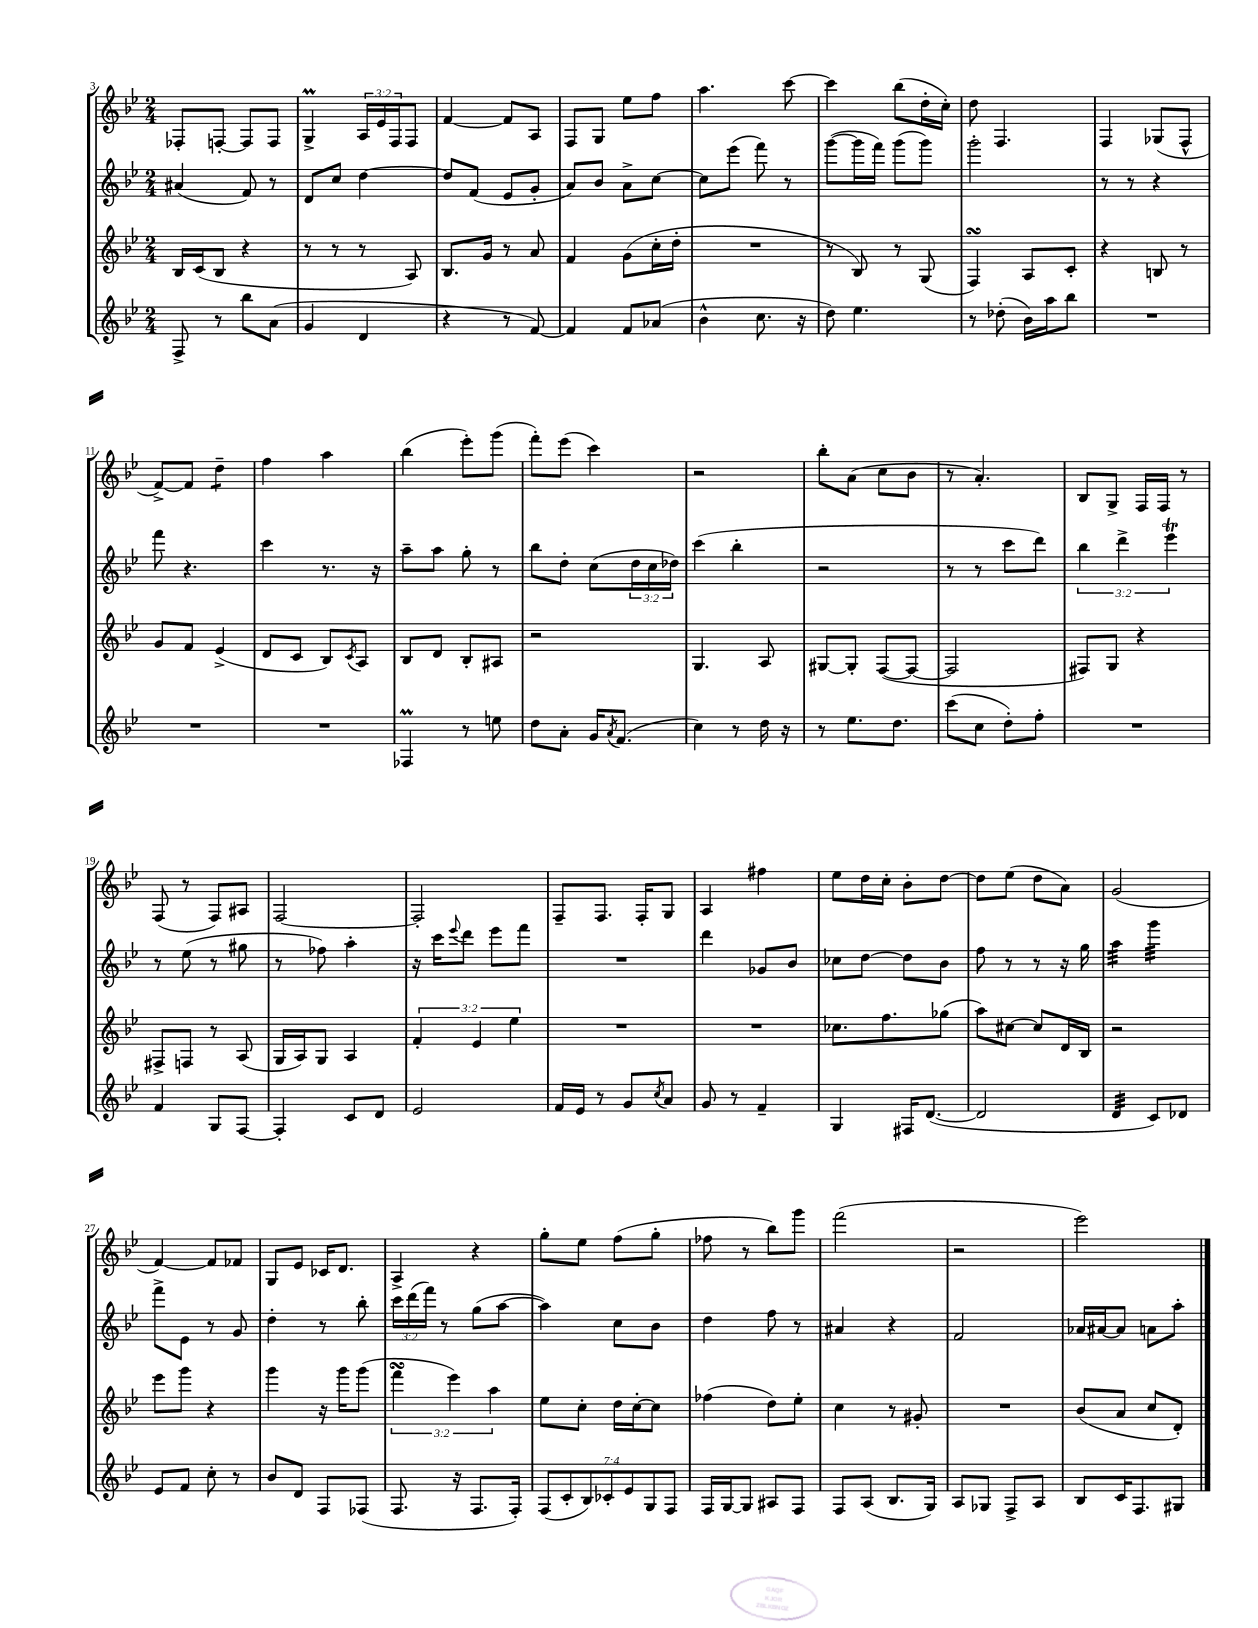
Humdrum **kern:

**kern	**kern	**kern	**kern
*staff4	*staff3	*staff2	*staff1
*clefG2	*clefG2	*clefG2	*clefG2
*k[b-e-]	*k[b-e-]	*k[b-e-]	*k[b-e-]
*M2/4	*M2/4	*M2/4	*M2/4
8F^/	16B-/LL	(4a#/	8F-'/L
.	(16c/J	.	.
8r	8B-/J	.	[8F'/J
8bb-\L	4r	8f/)	8F/]L
(8a\J	.	8r	8F/J
=	=	=	=
4g/	8r	8d/L	4G^/
.	8r	8cc/J	.
4d/	8r	[4dd\	24A/LL
.	.	.	24e-/
.	.	.	24F/J
.	8A/)	.	8F/J
=	=	=	=
4r	8.B-/L	8dd/]L	[4f/
.	.	(8f/J	.
.	16g/Jk	.	.
8r	8r	8e-/L	8f/]L
[8f/)	8a/	8g'/J	8A/J
=	=	=	=
4f/]	4f/	8a/L)	8F/L
.	.	8b-/J	8G/J
8f/L	(8g\L	8a^\L	8ee-\L
(8a-/J	16cc'\L	[8cc\J	8ff\J
.	16dd'\JJ	.	.
=	=	=	=
4b-^^\	2r	8cc\]L	4.aa\
.	.	(8eee-\J	.
8.cc\	.	8fff\)	.
.	.	8r	[8ccc\
16r	.	.	.
=	=	=	=
8dd\)	8r	([8ggg\L	4ccc\]
4.ee-\	8B-/)	16ggg\]L	.
.	.	16fff\JJ)	.
.	8r	(8ggg\L	(8bb-\L
.	(8G/	8ggg\J)	16dd'\L
.	.	.	16cc'\JJ)
=	=	=	=
8r	4F/)	2ggg'\	8dd\
(8dd-'\	.	.	4.F/
16b-\LL)	8A/L	.	.
16aa\J	.	.	.
8bb-\J	8c'/J	.	.
=	=	=	=
2r	4r	8r	4F/
.	.	8r	.
.	8B/	4r	(8G-/L
.	8r	.	8F^^/J
=	=	=	=
2r	8g/L	8fff\	[8f^/L)
.	8f/J	4.r	8f/]J
.	(4e-^/	.	4dd~\
=	=	=	=
2r	8d/L	4ccc\	4ff\
.	8c/J	.	.
.	8B-/L)	8.r	4aa\
.	8qc/	.	.
.	8A/J	.	.
.	.	16r	.
=	=	=	=
4F-/	8B-/L	8aa~\L	(4bb-\
.	8d/J	8aa\J	.
8r	8B-'/L	8gg'\	8eee-'\L)
8ee\	8A#/J	8r	(8ggg\J
=	=	=	=
8dd\L	2r	8bb-\L	8fff'\L)
8a'\J	.	8dd'\J	(8eee-\J
16g/LK	.	(8cc\L	4ccc\)
8qa/	.	.	.
(8.f/J	.	.	.
.	.	24dd\L	.
.	.	24cc\	.
.	.	24dd-\JJ)	.
=	=	=	=
4cc\)	4.G/	(4ccc\	2r
8r	.	4bb-'\	.
16dd\	8A/	.	.
16r	.	.	.
=	=	=	=
8r	[8G#/L	2r	8bb-'\L
8.ee-\L	8G#'/]J	.	(8a\J
.	([8F/L	.	8cc\L
8.dd\J	.	.	.
.	8F/_J	.	8b-\J
=	=	=	=
(8ccc\L	2F/]	8r	8r
8cc\J	.	8r	4.a'/)
8dd'\L)	.	8ccc\L	.
8ff'\J	.	8ddd\J)	.
=	=	=	=
2r	8F#/L)	6bb-\	8B-/L
.	8G/J	.	8G^/J
.	.	6ddd^\	.
.	4r	.	16F/LL
.	.	.	16F/JJ
.	.	6eee-\	.
.	.	.	8r
=	=	=	=
4f/	8F#^/L	8r	(8F/
.	8F/J	(8ee-\	8r
8G/L	8r	8r	8F/L)
[8F/J	(8A/	8gg#\	8A#/J
=	=	=	=
4F'/]	16G/LL	8r	[2F/
.	16A/J)	.	.
.	8G/J	8ff-\)	.
8c/L	4A/	4aa'\	.
8d/J	.	.	.
=	=	=	=
2e-/	6f'/	16r	2F'/]
.	.	16ccc\LK	.
.	.	8qqeee-/	.
.	.	8ddd\J	.
.	6e-/	.	.
.	.	8eee-\L	.
.	6ee-\	.	.
.	.	8fff\J	.
=	=	=	=
16f/LL	2r	2r	8F~/L
16e-/JJ	.	.	.
8r	.	.	8.F/J
8g/L	.	.	.
.	.	.	16F'/LK
8qcc/	.	.	.
8a/J	.	.	8G/J
=	=	=	=
8g/	2r	4ddd\	4A/
8r	.	.	.
4f~/	.	8g-/L	4ff#\
.	.	8b-/J	.
=	=	=	=
4G/	8.cc-\L	8cc-\L	8ee-\L
.	.	[8dd\J	16dd\L
.	8.ff\	.	16cc'\JJ
16F#/LK	.	8dd\]L	8b-'\L
([8.d/J	.	.	.
.	(8gg-\J	8b-\J	[8dd\J
=	=	=	=
2d/]	8aa\L)	8ff\	8dd\]L
.	[8cc#\J	8r	(8ee-\J
.	8cc#/]L	8r	8dd\L
.	16d/L	16r	8a\J)
.	16B-/JJ	16gg\	.
=	=	=	=
4d/	2r	4aa\	(2g/
8c/L)	.	4ggg\	.
8d-/J	.	.	.
=	=	=	=
8e-/L	8eee-\L	8fff^\L	[4f/)
8f/J	8ggg\J	8e-\J	.
8cc'\	4r	8r	8f/]L
8r	.	8g/	8f-/J
=	=	=	=
8b-/L	4ggg\	4dd'\	8G/L
8d/J	.	.	8e-/J
8F/L	16r	8r	16c-/LK
.	16ggg\LK	.	8.d/J
(8F-/J	(8ggg\J	8bb-'\	.
=	=	=	=
8.F/	6fff\	24ccc\LL	4A^/
.	.	(24ddd\	.
.	.	24fff\JJ)	.
.	.	8r	.
.	6eee-\)	.	.
16r	.	.	.
8.F/L	.	(8gg\L	4r
.	6aa\	.	.
.	.	[8aa\J	.
16F'/Jk)	.	.	.
=	=	=	=
(14F/L	8ee-\L	4aa\])	8gg'\L
14c'/	.	.	.
.	8cc'\J	.	8ee-\J
14B-/)	.	.	.
14c-'/	.	.	.
.	16dd\LL	8cc\L	(8ff\L
14e-/	.	.	.
.	[16cc'\J	.	.
14G/	.	.	.
.	8cc\]J	8b-\J	8gg'\J
14F/J	.	.	.
=	=	=	=
16F/LL	(4ff-\	4dd\	8ff-\
[16G/J	.	.	.
8G/]J	.	.	8r
8A#/L	8dd\L)	8ff\	8bb-\L)
8F/J	8ee-'\J	8r	8ggg\J
=	=	=	=
8F/L	4cc\	4a#/	(2fff\
(8A/J	.	.	.
8.B-/L	8r	4r	.
.	8g#'/	.	.
16G/Jk)	.	.	.
=	=	=	=
8A/L	2r	2f/	2r
8G-/J	.	.	.
8F^/L	.	.	.
8A/J	.	.	.
=	=	=	=
8B-/L	(8b-/L	16a-/LL	2eee-\)
.	.	[16a#/J	.
16c/K	8a/J	8a#/]J	.
8.F/	.	.	.
.	8cc/L	8a\L	.
8G#/J	8d'/J)	8aa'\J	.
==	==	==	==
*-	*-	*-	*-
